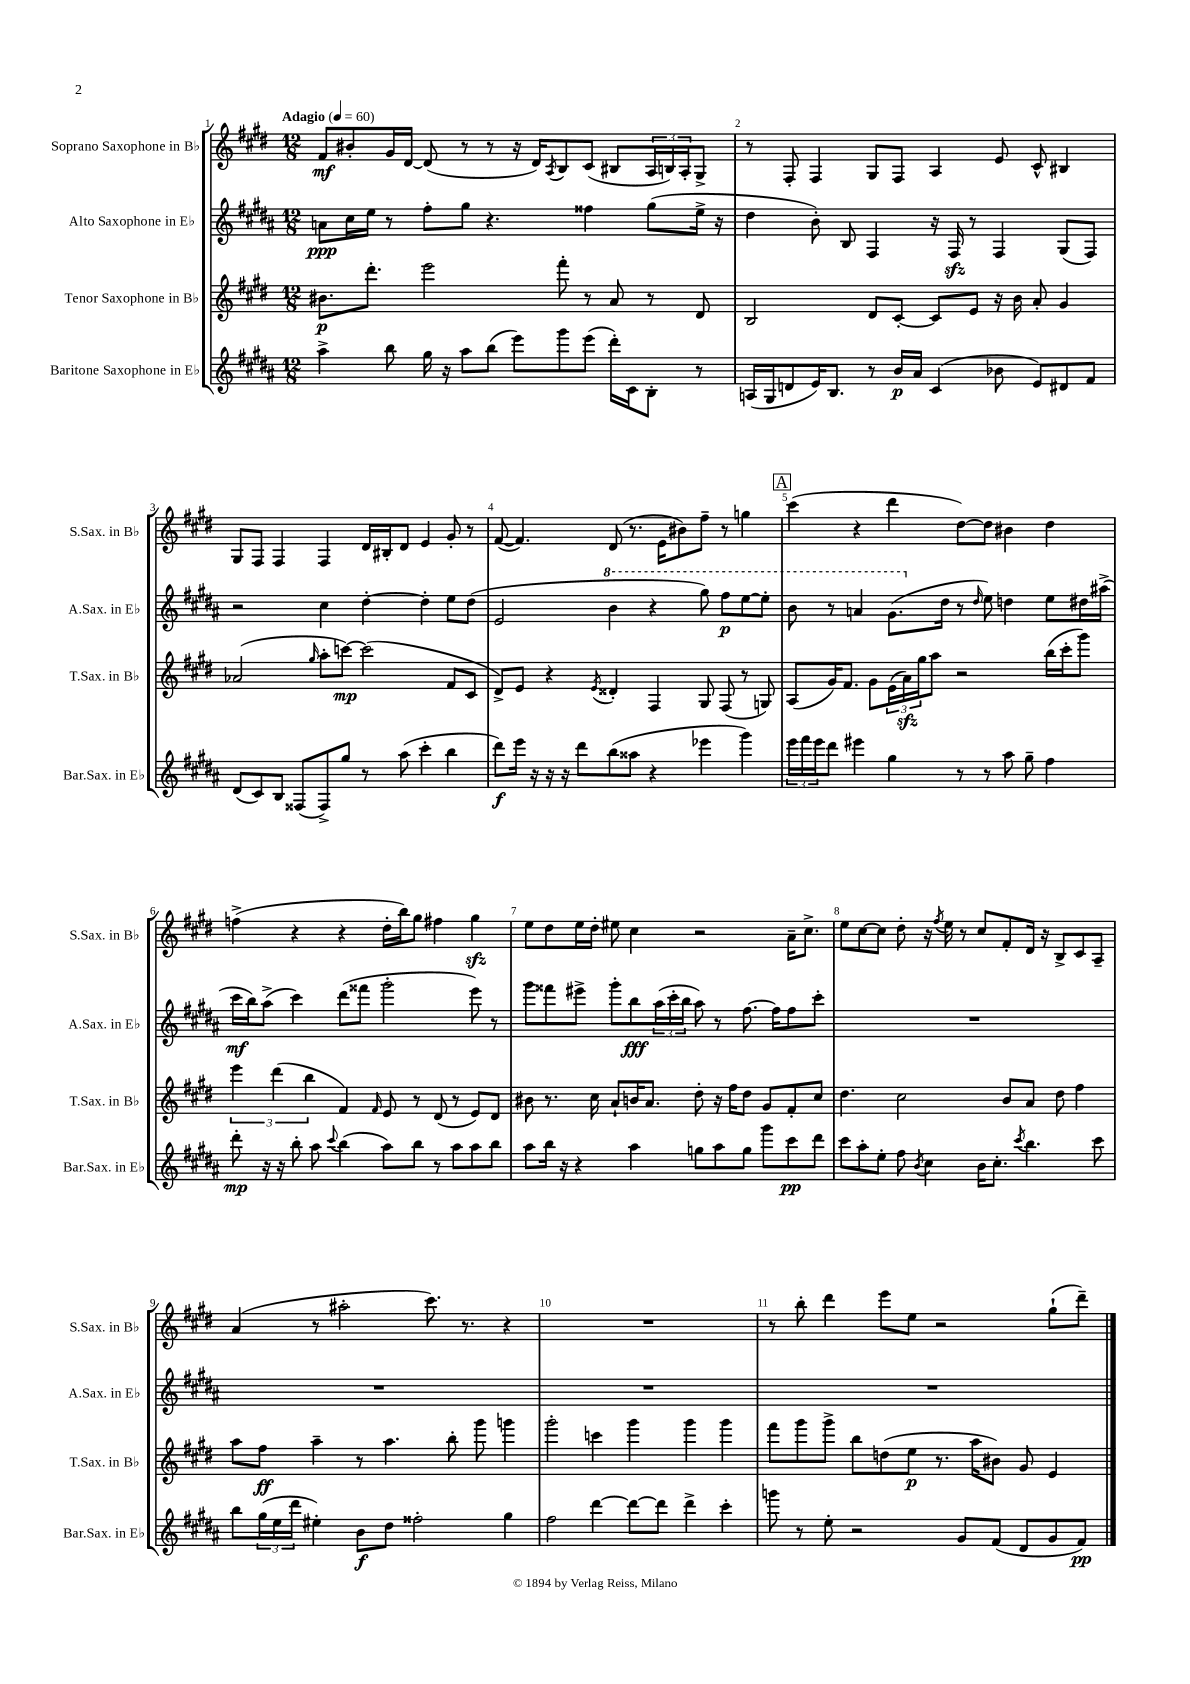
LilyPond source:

<<
\new StaffGroup <<
\new Staff = "s0" \with { instrumentName = "Soprano Saxophone in Bb" shortInstrumentName = "S.Sax. in Bb" } {
    \clef treble \key e \major \numericTimeSignature \time 12/8 \tempo "Adagio" 4 = 60
    fis'8\mf bis'8-. gis'16 dis'16~ dis'8( r8 r8 r16 dis'16) \acciaccatura { a8 } b8 cis'8( bis8 \tuplet 3/2 { a16 b16) a16-. } gis8-> |
    r8 fis8-. fis4 gis8 fis8 a4 e'8 cis'8-^ bis4 |
    gis8 fis8 fis4 fis4 dis'16 bis16-. dis'8 e'4 gis'8-. r8 |
    fis'8~( fis'4.) dis'8( r8. e'16 bis'8) fis''8-- r8 g''4 |
    \mark \markup { \box "A" } cis'''4( r4 dis'''4 dis''8~) dis''8 bis'4 dis''4 |
    f''4->( r4 r4 dis''16-. b''16) gis''8 fis''4 gis''4\sfz |
    e''8 dis''8 e''16 dis''16-. eis''8 cis''4 r2 a'16-- cis''8.-> |
    e''8 cis''8~ cis''8 dis''8-. r16 \acciaccatura { fis''8 } e''16 r8 cis''8 fis'8-. dis'16 r16 b8-> cis'8 a8-- |
    a'4( r8 ais''2-. cis'''8.) r8. r4 |
    R1. |
    r8 b''8-. dis'''4 e'''8 e''8 r2 gis''8-!( dis'''8--) \bar "|." |
}
\new Staff = "s1" \with { instrumentName = "Alto Saxophone in Eb" shortInstrumentName = "A.Sax. in Eb" } {
    \clef treble \key b \major \numericTimeSignature \time 12/8
    a'8\ppp cis''16 e''16 r8 fis''8-. gis''8 r4. fisis''4 gis''8( e''16-> r16 |
    dis''4 b'8-.) b8 fis4 r16 fis16\sfz r8 fis4 gis8( fis8) |
    r2 cis''4 dis''4~-. dis''4-. e''8 dis''8( |
    e'2 \ottava #1 b''4 r4 gis'''8) fis'''8\p e'''8~ e'''8-. |
    \mark \markup { \box "A" } b''8 r8 a''4 gis''8.( \ottava #0 dis''16 r8 \grace { dis''16 } e''8) d''4 e''8 dis''16 ais''16->( |
    cis'''16\mf b''16) ais''8->( cis'''4) dis'''8( fisis'''8 gis'''2-. e'''8) r8 |
    gis'''8 fisis'''8 eis'''8-> gis'''8-. b''8\fff \tuplet 3/2 { ais''16( cis'''16-. b''16 } ais''8) r8 fis''8.~ fis''16 fis''8 cis'''8-. |
    R1. |
    R1. |
    R1. |
    R1. \bar "|." |
}
\new Staff = "s2" \with { instrumentName = "Tenor Saxophone in Bb" shortInstrumentName = "T.Sax. in Bb" } {
    \clef treble \key e \major \numericTimeSignature \time 12/8
    bis'8.\p dis'''8.-. e'''2 fis'''8-. r8 a'8 r8 dis'8 |
    b2 dis'8 cis'8~-. cis'8 e'8 r16 b'16 a'8-. gis'4 |
    aes'2( \grace { gis''16 } a''8-. c'''8~\mp) c'''2( fis'8 cis'8 |
    dis'8->) e'8 r4 \acciaccatura { e'8 } disis'4-. fis4 gis8 fis8( r8 g8) |
    \mark \markup { \box "A" } a8( gis'16) fis'8. gis'8 \tuplet 3/2 { e'16( a'16\sfz) gis''16 } a''8 r2 b''16( cis'''16-. gis'''8) |
    \tuplet 3/2 { e'''4 dis'''4( b''4 } fis'4) \grace { fis'16 } e'8 r8 dis'8( r8 e'8) dis'8 |
    bis'8 r8. cis''16 a'8-! b'16 a'8. dis''8-. r16 fis''16 dis''8 gis'8 fis'8-. cis''8 |
    dis''4. cis''2 b'8 a'8 dis''8 fis''4 |
    a''8 fis''8\ff a''4-- r8 a''4. b''8-. gis'''8 g'''4 |
    gis'''2-. c'''4 gis'''4 gis'''4 gis'''4 |
    fis'''8 gis'''8 gis'''8-> b''8 d''8( e''8\p r8. a''16 bis'8) gis'8 e'4 \bar "|." |
}
\new Staff = "s3" \with { instrumentName = "Baritone Saxophone in Eb" shortInstrumentName = "Bar.Sax. in Eb" } {
    \clef treble \key b \major \numericTimeSignature \time 12/8
    ais''4-> b''8 gis''16 r16 ais''8 b''8( e'''8) gis'''8 e'''8( dis'''16-.) cis'16 b8-. r8 |
    a16( gis16 d'8 e'16) b8. r8 b'16\p ais'16 cis'4( bes'8 e'8) dis'8 fis'8 |
    dis'8( cis'8) b8 fisis8( fisis8->) gis''8 r8 ais''8( cis'''4-. b''4 |
    dis'''8\f) e'''16 r16 r16 r16 dis'''8 b''8( aisis''8 r4 ees'''4 gis'''4) |
    \mark \markup { \box "A" } \tuplet 3/2 { e'''16 fis'''16 e'''16 } dis'''8 eis'''4 gis''4 r8 r8 ais''8 gis''8-- fis''4 |
    dis'''8-.\mp r16 r16 b''8-. ais''8 \appoggiatura { cis'''8 } b''4( ais''8) b''8 r8 ais''8 ais''8 b''8 |
    ais''8 b''16 r16 r4 ais''4 g''8 ais''8 g''8 gis'''8 cis'''8\pp dis'''8 |
    cis'''8 ais''8-. e''8-. fis''8 \acciaccatura { b'8 } cis''4 b'16 cis''8.-. \acciaccatura { cis'''8 } b''4. cis'''8 |
    b''8 \tuplet 3/2 { gis''16( e''16 dis'''16 } eis''4-.) b'8\f dis''8 fisis''2-. gis''4 |
    fis''2 dis'''4~ dis'''8~ dis'''8 dis'''4-> cis'''4-. |
    g'''8 r8 e''8-. r2 gis'8 fis'8( dis'8 gis'8 fis'8\pp) \bar "|." |
}
>>
>>
\layout { \context { \Score \override BarNumber.break-visibility = ##(#f #t #t) barNumberVisibility = #all-bar-numbers-visible } }
